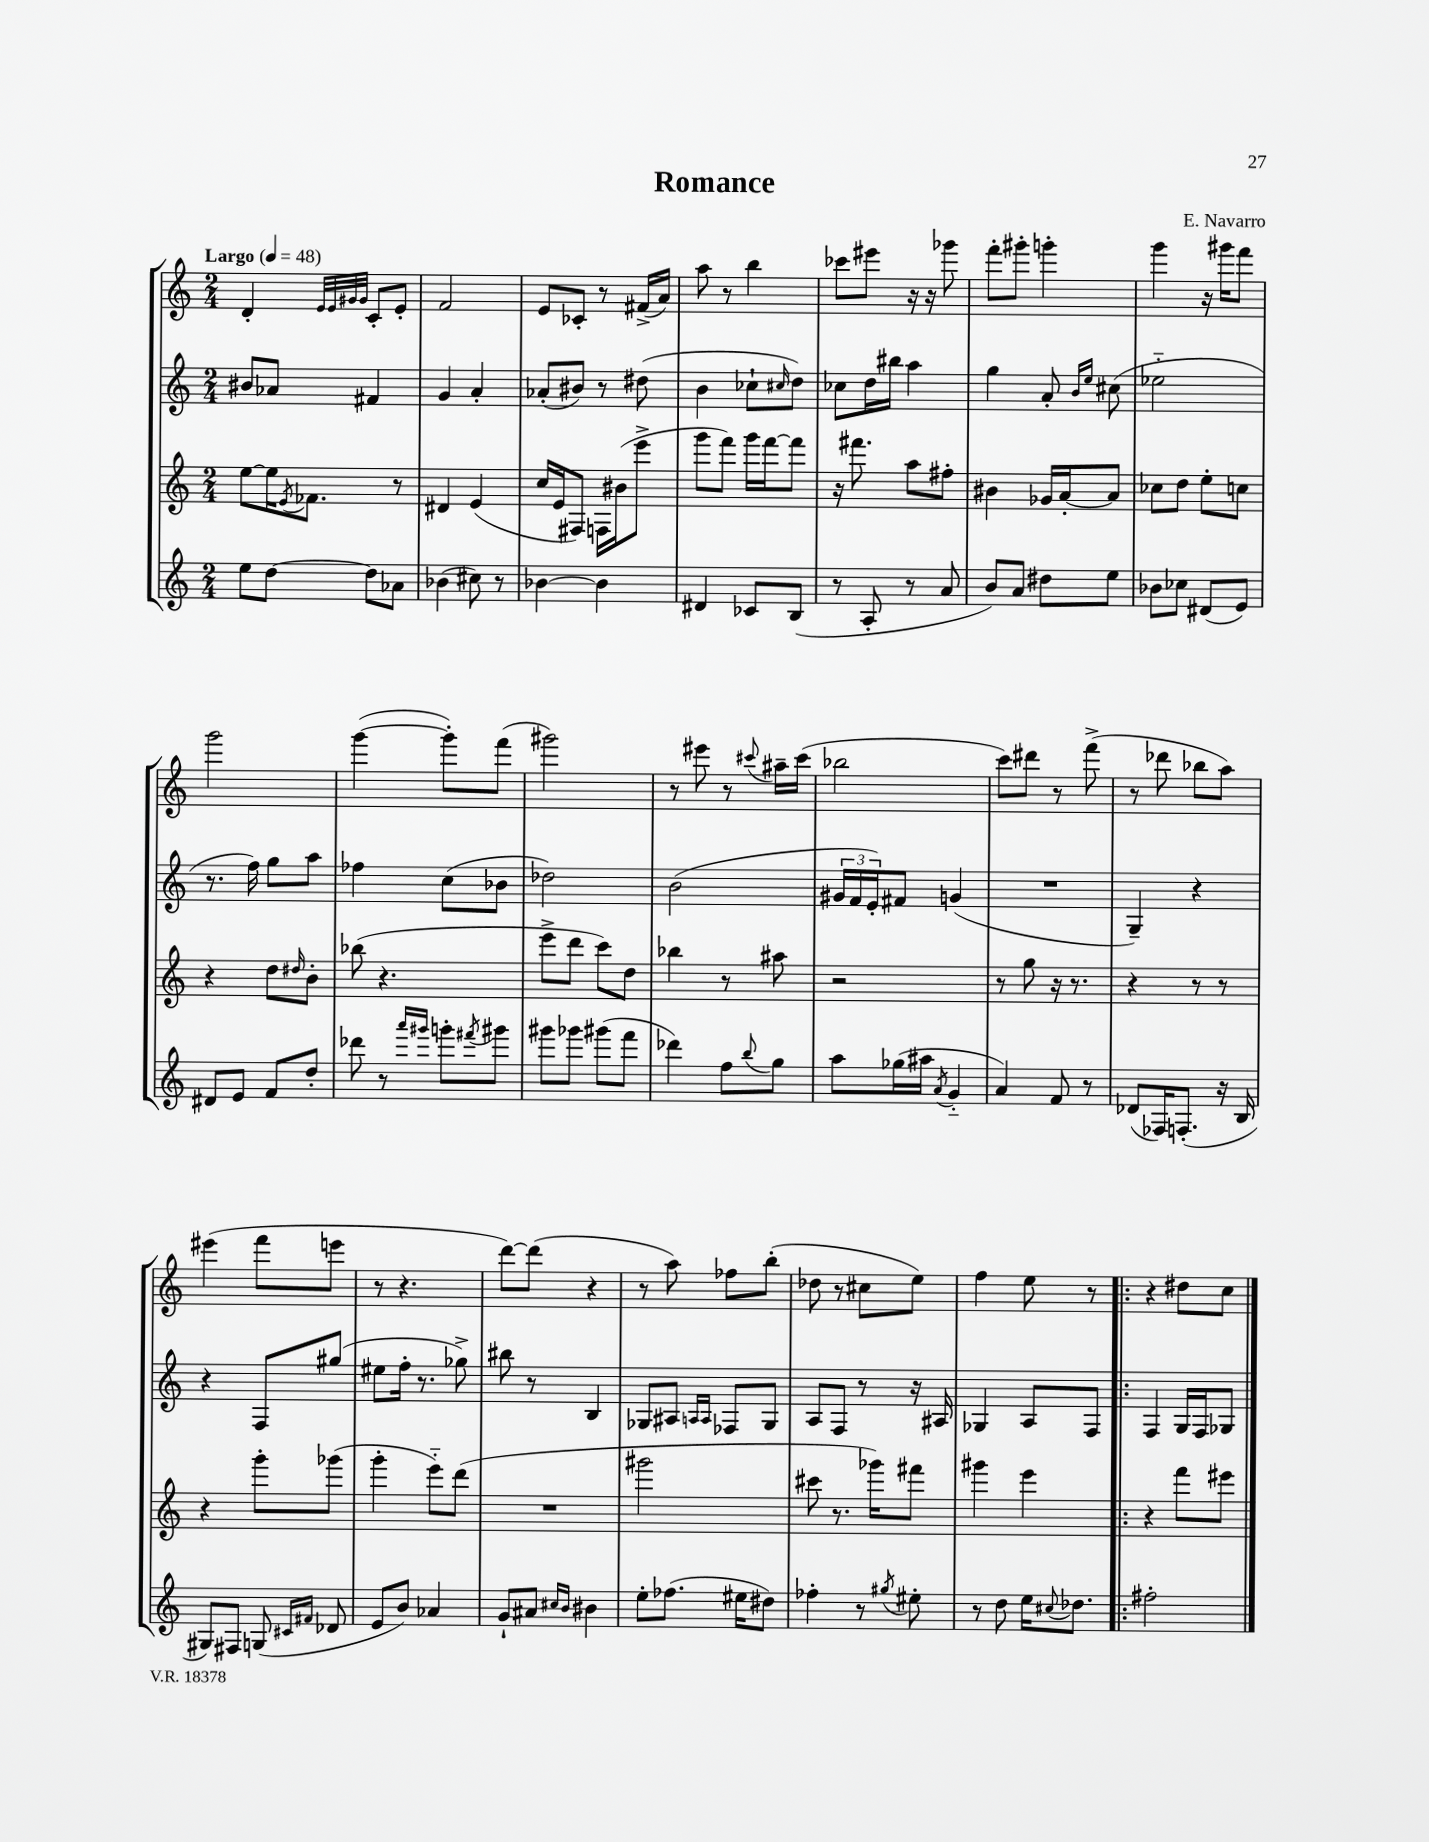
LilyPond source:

\header { title = "Romance" composer = "E. Navarro" }
<<
\new StaffGroup <<
\new Staff = "s0" {
    \clef treble \key c \major \numericTimeSignature \time 2/4 \tempo "Largo" 4 = 48
    d'4-. \grace { e'32 e'32 gis'32 gis'32 } c'8-. e'8-. |
    f'2 |
    e'8 ces'8-. r8 fis'16->( a'16) |
    a''8 r8 b''4 |
    ces'''8 eis'''8 r16 r16 ges'''8 |
    f'''8-. gis'''8-. g'''4-. |
    g'''4 r16 gis'''16 f'''8 |
    g'''2 |
    g'''4~( g'''8-.) f'''8( |
    gis'''2) |
    r8 eis'''8 r8 \appoggiatura { cis'''8 } ais''16-- cis'''16( |
    bes''2 |
    c'''8) dis'''8 r8 f'''8->( |
    r8 des'''8 bes''8 a''8) |
    eis'''4( f'''8 e'''8 |
    r8 r4. |
    d'''8~) d'''8( r4 |
    r8 a''8) fes''8 b''8-.( |
    des''8 r8 cis''8 e''8) |
    f''4 e''8 r8 |
    \bar ".|:" r4 dis''8 c''8 \bar "|." |
}
\new Staff = "s1" {
    \clef treble \key c \major \numericTimeSignature \time 2/4
    bis'8 aes'8 fis'4 |
    g'4 a'4-. |
    aes'8-.( bis'8) r8 dis''8( |
    b'4 ces''8-! \grace { cis''16 } d''8) |
    ces''8 d''16 bis''16 a''4 |
    g''4 a'8-. \grace { b'16 e''16 } cis''8( |
    ees''2-_ |
    r8. f''16) g''8 a''8 |
    fes''4 c''8( bes'8 |
    des''2) |
    b'2( |
    \tuplet 3/2 { gis'16 f'16 e'16-.) } fis'8 g'4( |
    R2 |
    g4--) r4 |
    r4 f8 gis''8( |
    eis''8 f''16-. r8. ges''8->) |
    bis''8 r8 b4 |
    ges8 ais8 \grace { a16 a16 } fes8 ges8 |
    a8 f8 r8 r16 ais16 |
    ges4 a8 f8 |
    \bar ".|:" f4 g16 f16 ges8 \bar "|." |
}
\new Staff = "s2" {
    \clef treble \key c \major \numericTimeSignature \time 2/4
    e''8~ e''16 \acciaccatura { e'8 } fes'8. r8 |
    dis'4 e'4( |
    c''16 e'16 fis8) f16 bis'16( e'''8-> |
    g'''8 f'''8) g'''16 f'''16~ f'''8 |
    r16 fis'''8. a''8 fis''8-. |
    bis'4 ges'16 a'16~-. a'8 |
    ces''8 d''8 e''8-. c''8 |
    r4 d''8 \grace { dis''16 } b'8-. |
    bes''8( r4. |
    e'''8-> d'''8 c'''8) d''8 |
    bes''4 r8 ais''8 |
    r2 |
    r8 g''8 r16 r8. |
    r4 r8 r8 |
    r4 g'''8-. ges'''8( |
    g'''4-. e'''8-_) d'''8( |
    R2 |
    gis'''2 |
    cis'''8 r8. ges'''16) fis'''8 |
    gis'''4 e'''4 |
    \bar ".|:" r4 f'''8 eis'''8 \bar "|." |
}
\new Staff = "s3" {
    \clef treble \key c \major \numericTimeSignature \time 2/4
    e''8 d''8~ d''8 aes'8 |
    bes'4( cis''8) r8 |
    bes'4~ bes'4 |
    dis'4 ces'8 b8( |
    r8 a8-. r8 a'8 |
    b'8) a'8 dis''8 e''8 |
    bes'8 ces''8 dis'8( e'8) |
    dis'8 e'8 f'8 d''8-. |
    des'''8 r8 \grace { a'''16 gis'''16 } g'''8-. \acciaccatura { fis'''8 } gis'''8 |
    gis'''8 ges'''8 gis'''8( f'''8 |
    des'''4) f''8 \appoggiatura { b''8 } g''8 |
    a''8 ges''16( ais''16 \acciaccatura { a'8 } g'4-_ |
    a'4) f'8 r8 |
    des'8( fes16) f8.-.( r16 b16 |
    gis8) fis8 g8( \grace { cis'16 fis'16 } des'8 |
    e'8 b'8) aes'4 |
    g'8-! ais'8 \grace { cis''16 b'16 } bis'4 |
    e''8-. fes''8.( eis''16 dis''8) |
    fes''4-. r8 \acciaccatura { gis''8 } eis''8-. |
    r8 d''8 e''16 \appoggiatura { cis''8 } des''8. |
    \bar ".|:" fis''2-. \bar "|." |
}
>>
>>
\layout { \context { \Score \remove "Bar_number_engraver" } }
